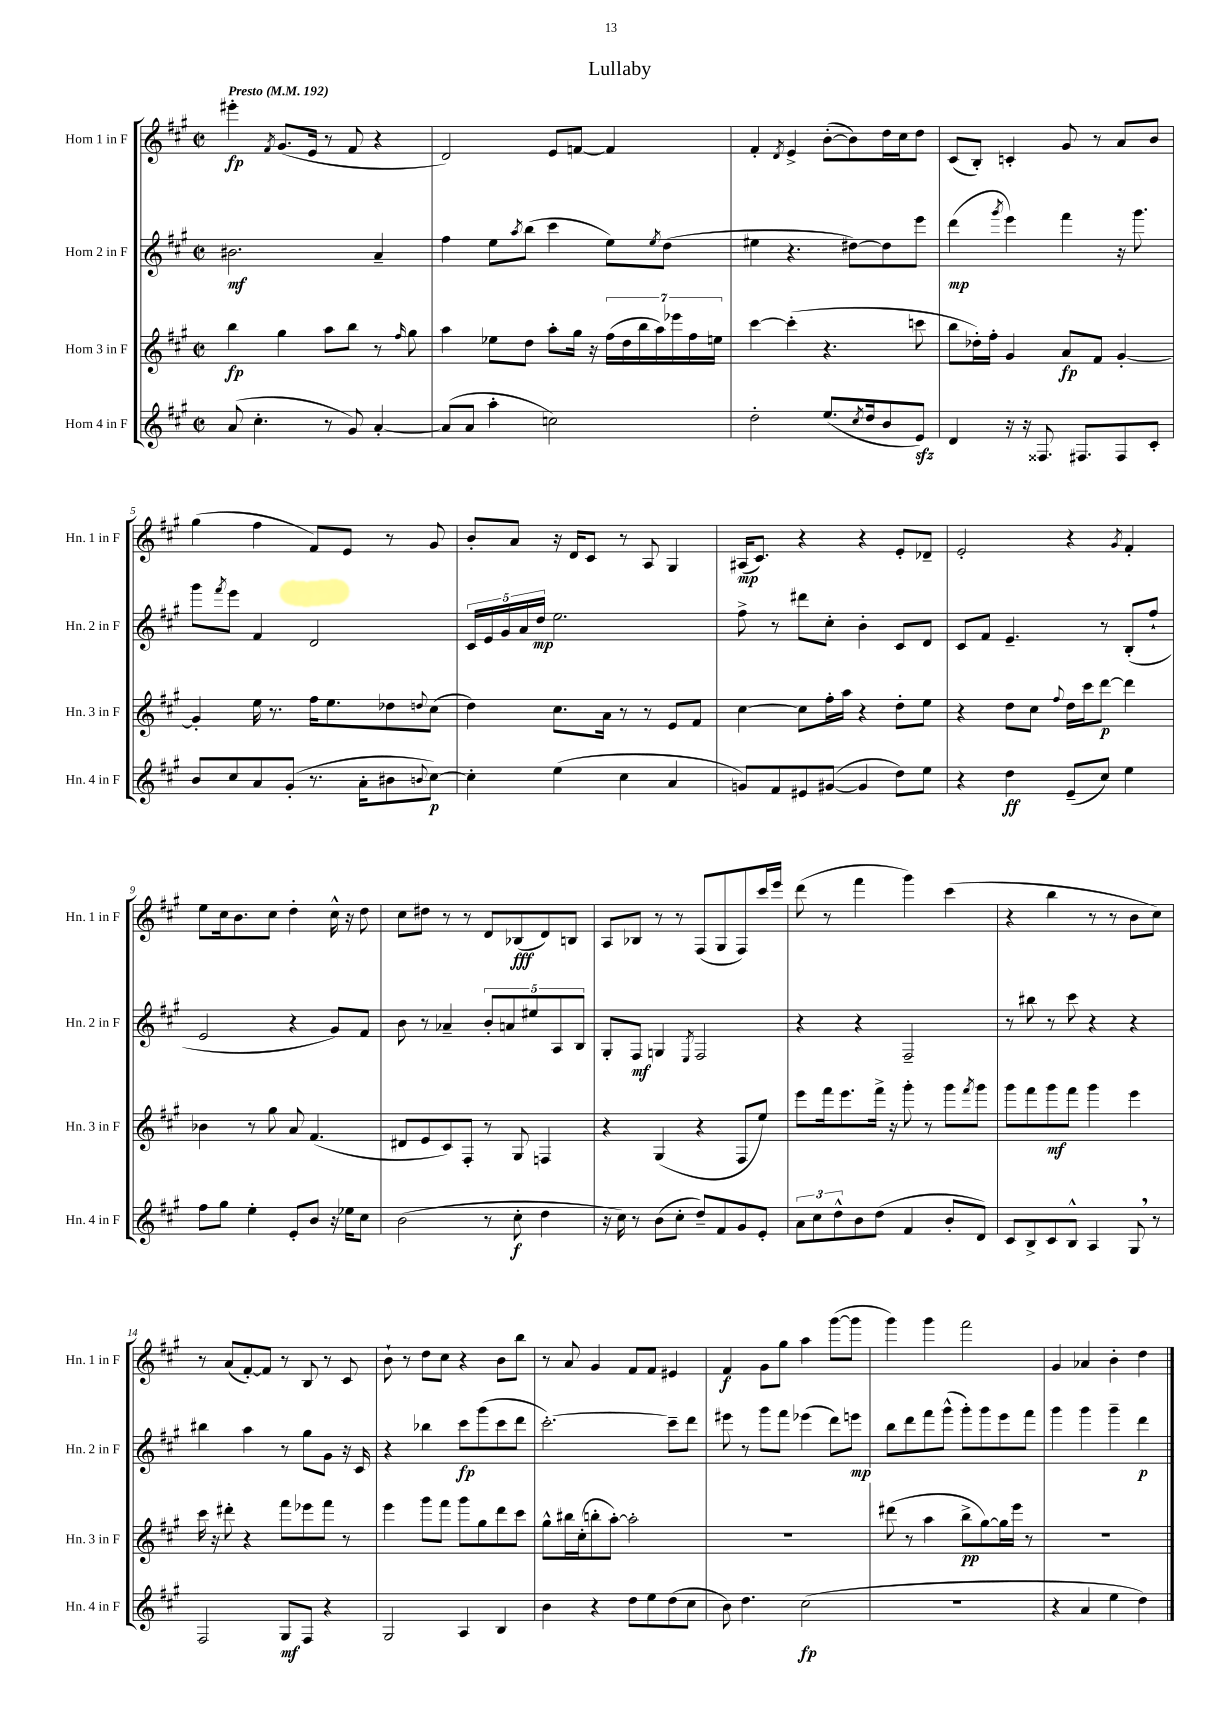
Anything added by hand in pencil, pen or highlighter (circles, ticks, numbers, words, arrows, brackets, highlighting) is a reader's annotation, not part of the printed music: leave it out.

**kern	**kern	**kern	**kern
*staff4	*staff3	*staff2	*staff1
*clefG2	*clefG2	*clefG2	*clefG2
*k[f#c#g#]	*k[f#c#g#]	*k[f#c#g#]	*k[f#c#g#]
*M2/2	*M2/2	*M2/2	*M2/2
*met(c|)	*met(c|)	*met(c|)	*met(c|)
*MM192	*MM192	*MM192	*MM192
(8a/	4bb\	2.b#\	4eee#'\
4.cc#'\	.	.	.
.	.	.	8qf#/
.	4gg#\	.	(8.g#/L
.	.	.	16e/Jk
8r	8aa\L	.	8r
8g#/)	8bb\J	.	8f#/
[4a'/	8r	4a~/	4r
.	16qqff#/	.	.
.	8gg#\	.	.
=	=	=	=
(8a/]L	4aa\	4ff#\	2d/)
8a/J	.	.	.
4aa'\	8ee-\L	8ee\L	.
.	.	8qaa/	.
.	8dd\J	(8bb\J	.
2cc\)	8aa'\L	4ccc#\	8e/L
.	16gg#\Jk	.	[8f/J
.	16r	.	.
.	(28ff#\LL	8ee\L)	4f/]
.	28dd\	.	.
.	28bb\	.	.
.	28aa\)	.	.
.	.	8qee/	.
.	.	(8dd\J	.
.	28eee-\	.	.
.	28ff#\	.	.
.	28ee\JJ	.	.
=	=	=	=
2dd'\	[4ccc#\	4ee#\	4f#'/
.	.	.	8qd/
.	(4ccc#'\]	4.r	4e^/
(8.ee/L	4.r	.	([8b'\L
.	.	[8dd#\L)	8b\])
8qcc#/	.	.	.
16dd/k	.	.	.
8b/	.	8dd#\]	16dd\L
.	.	.	16cc#\J
8e/J)	8ccc\	8eee\J	8dd\J
=	=	=	=
4d/	8bb\L	(4ddd\	(8c#/L
.	16dd-'\L)	.	8B'/J)
.	16ff#'\JJ	.	.
.	.	8qggg#/	.
16r	4g#/	4eee\)	4c'/
16r	.	.	.
8.F##/	.	.	.
.	8a/L	4fff#\	8g#/
8.F#/L	.	.	.
.	8f#/J	.	8r
8F#/	[4g#'/	16r	8a/L
.	.	8.ggg#\	.
8c#'/J	.	.	8b/J
=	=	=	=
8b/L	4g#'/]	8ggg#\L	(4gg#\
.	.	8qfff#/	.
8cc#/	.	8eee\J	.
8a/	16ee\	4f#/	4ff#\
.	8.r	.	.
(8g#'/J	.	.	.
8.r	16ff#\LK	2d/	8f#/L)
.	8.ee\	.	.
.	.	.	8e/J
16a'\LK	.	.	.
8b#\	8dd-\	.	8r
8qqb/	8qqdd/	.	.
[8cc#\J)	(8cc#\J	.	8g#/
=	=	=	=
4cc#'\]	4dd\)	20c#/LL	8b'/L
.	.	20e/	.
.	.	20g#/	.
.	.	.	8a/J
.	.	20a/	.
.	.	20dd/JJ	.
(4ee\	8.cc#\L	2.ee\	16r
.	.	.	16d/LK
.	.	.	8c#/J
.	16a\Jk	.	.
4cc#\	8r	.	8r
.	8r	.	8A/
4a/	8e/L	.	4G#/
.	8f#/J	.	.
=	=	=	=
8g/L)	[4cc#\	8ff#^\	(16A#/LK
.	.	.	8.c#/J)
8f#/	.	8r	.
8e#/	8cc#\]L	8ddd#\L	4r
([8g#/J	16ff#'\L	8cc#'\J	.
.	16aa\JJ	.	.
4g#/]	4r	4b'\	4r
8dd\L)	8dd'\L	8c#/L	8e'/L
8ee\J	8ee\J	8d/J	8d-~/J
=	=	=	=
4r	4r	8c#/L	2e'/
.	.	8f#/J	.
4dd\	8dd\L	4.e~/	.
.	8cc#\J	.	.
.	8qqff#/	.	.
(8e~/L	16dd\LL	.	4r
.	16ccc#\J	.	.
8cc#/J)	[8ddd\J	8r	.
.	.	.	8qg#/
4ee\	4ddd\]	(8B'/L	4f#'/
.	.	8ff#`/J	.
=	=	=	=
8ff#\L	4b-\	2e/	8ee\L
8gg#\J	.	.	16cc#\k
.	.	.	8.b\
4ee'\	8r	.	.
.	8gg#\	.	8cc#\J
8e'/L	8a/	4r	4dd'\
8b/J	(4.f#/	.	.
16r	.	8g#/L)	16cc#^^\
16ee-\LK	.	.	16r
8cc#\J	.	8f#/J	8dd\
=	=	=	=
(2b\	8d#/L	8b\	8cc#\L
.	8e/	8r	8dd#\J
.	8c#/)	4a-~/	8r
.	8F#'/J	.	8r
8r	8r	10b'/L	8d/L
.	.	10a/	.
8cc#'\	8G#/	.	(8B-/
.	.	10ee#/	.
4dd\	4F/	.	8d/)
.	.	10A/	.
.	.	.	8B/J
.	.	10B/J	.
=	=	=	=
16r	4r	8G#'/L	8A/L
16cc#\)	.	.	.
8r	.	8F#/J	8B-/J
(8b\L	(4G#/	4G/	8r
8cc#'\J	.	.	8r
.	.	8qE/	.
8dd~/L)	4r	2F#/	(8F#/L
8f#/	.	.	8G#/
8g#/	8F#/L	.	8F#/)
8e'/J	8ee/J)	.	16ccc#/L
.	.	.	16eee/JJ
=	=	=	=
12a\L	8eee\L	4r	(8ddd\
12cc#\	.	.	.
.	16fff#\k	.	8r
12dd^^\	.	.	.
.	8.eee\	.	.
8b\	.	4r	4fff#\
(8dd\J	16fff#^\Jk	.	.
.	16r	.	.
4f#/	8ggg#'\	2F#~/	4ggg#\)
.	8r	.	.
8b'/L	8ggg#\L	.	(4ccc#\
.	8qfff#/	.	.
8d/J)	8ggg#\J	.	.
=	=	=	=
8c#/L	8ggg#\L	8r	4r
8B^/	8fff#\	8bb#\	.
8c#/	8ggg#\	8r	4bb\
8B^^/J	8fff#\J	8ccc#\	.
4A/	4ggg#\	4r	8r
.	.	.	8r
8G#/	4eee\	4r	8b\L
8r	.	.	8cc#\J)
=	=	=	=
2F#/	16ccc#\	4bb#\	8r
.	16r	.	.
.	8ddd#'\	.	(8a/L
.	4r	4aa\	[8f#'/)
.	.	.	8f#/]J
8G#/L	8fff#\L	8r	8r
8F#/J	8eee-\	8gg#\L	8B/
4r	8fff#\J	8g#\J	8r
.	8r	16r	8c#/
.	.	16c#/	.
=	=	=	=
2G#/	4eee\	4r	8b`\
.	.	.	8r
.	8ggg#\L	4bb-\	8dd\L
.	8fff#\J	.	8cc#\J
4A/	8ggg#\L	8ccc#\L	4r
.	8gg#\	(8ggg#\	.
4B/	8ddd\	8ccc#\	8b\L
.	8ccc#\J	8ddd\J	8bb\J
=	=	=	=
4b\	8gg#^^\L	[2.ccc#'\)	8r
.	16bb#\L	.	8a/
.	(16cc#'\J	.	.
4r	8bb'\	.	4g#/
.	[8aa'\J)	.	.
8dd\L	2aa'\]	.	8f#/L
8ee\	.	.	8f#/J
(8dd\	.	8ccc#~\]L	4e#/
8cc#\J	.	8ddd\J	.
=	=	=	=
8b\)	1r	8eee#\	4f#/
4.dd\	.	8r	.
.	.	8ggg#\L	8g#\L
.	.	8fff#\J	8gg#\J
(2cc#\	.	(4eee-\	4aa\
.	.	8ddd\L)	([8ggg#\L
.	.	8eee\J	8ggg#\]J
=	=	=	=
1r	(8ddd#\	8bb\L	4ggg#\)
.	8r	8ddd\	.
.	4aa\	8fff#\	4ggg#\
.	.	(8ggg#^^\J	.
.	8bb^\L	8ggg#'\L)	2fff#\
.	[8gg#\)	8ggg#\	.
.	16gg#\]L	8eee\	.
.	16eee\JJ	.	.
.	8r	8fff#\J	.
=	=	=	=
4r	1r	4ggg#\	4g#/
4a/	.	4ggg#\	4a-/
4ee\	.	4ggg#~\	4b'\
4dd\)	.	4ddd\	4dd\
==	==	==	==
*-	*-	*-	*-
